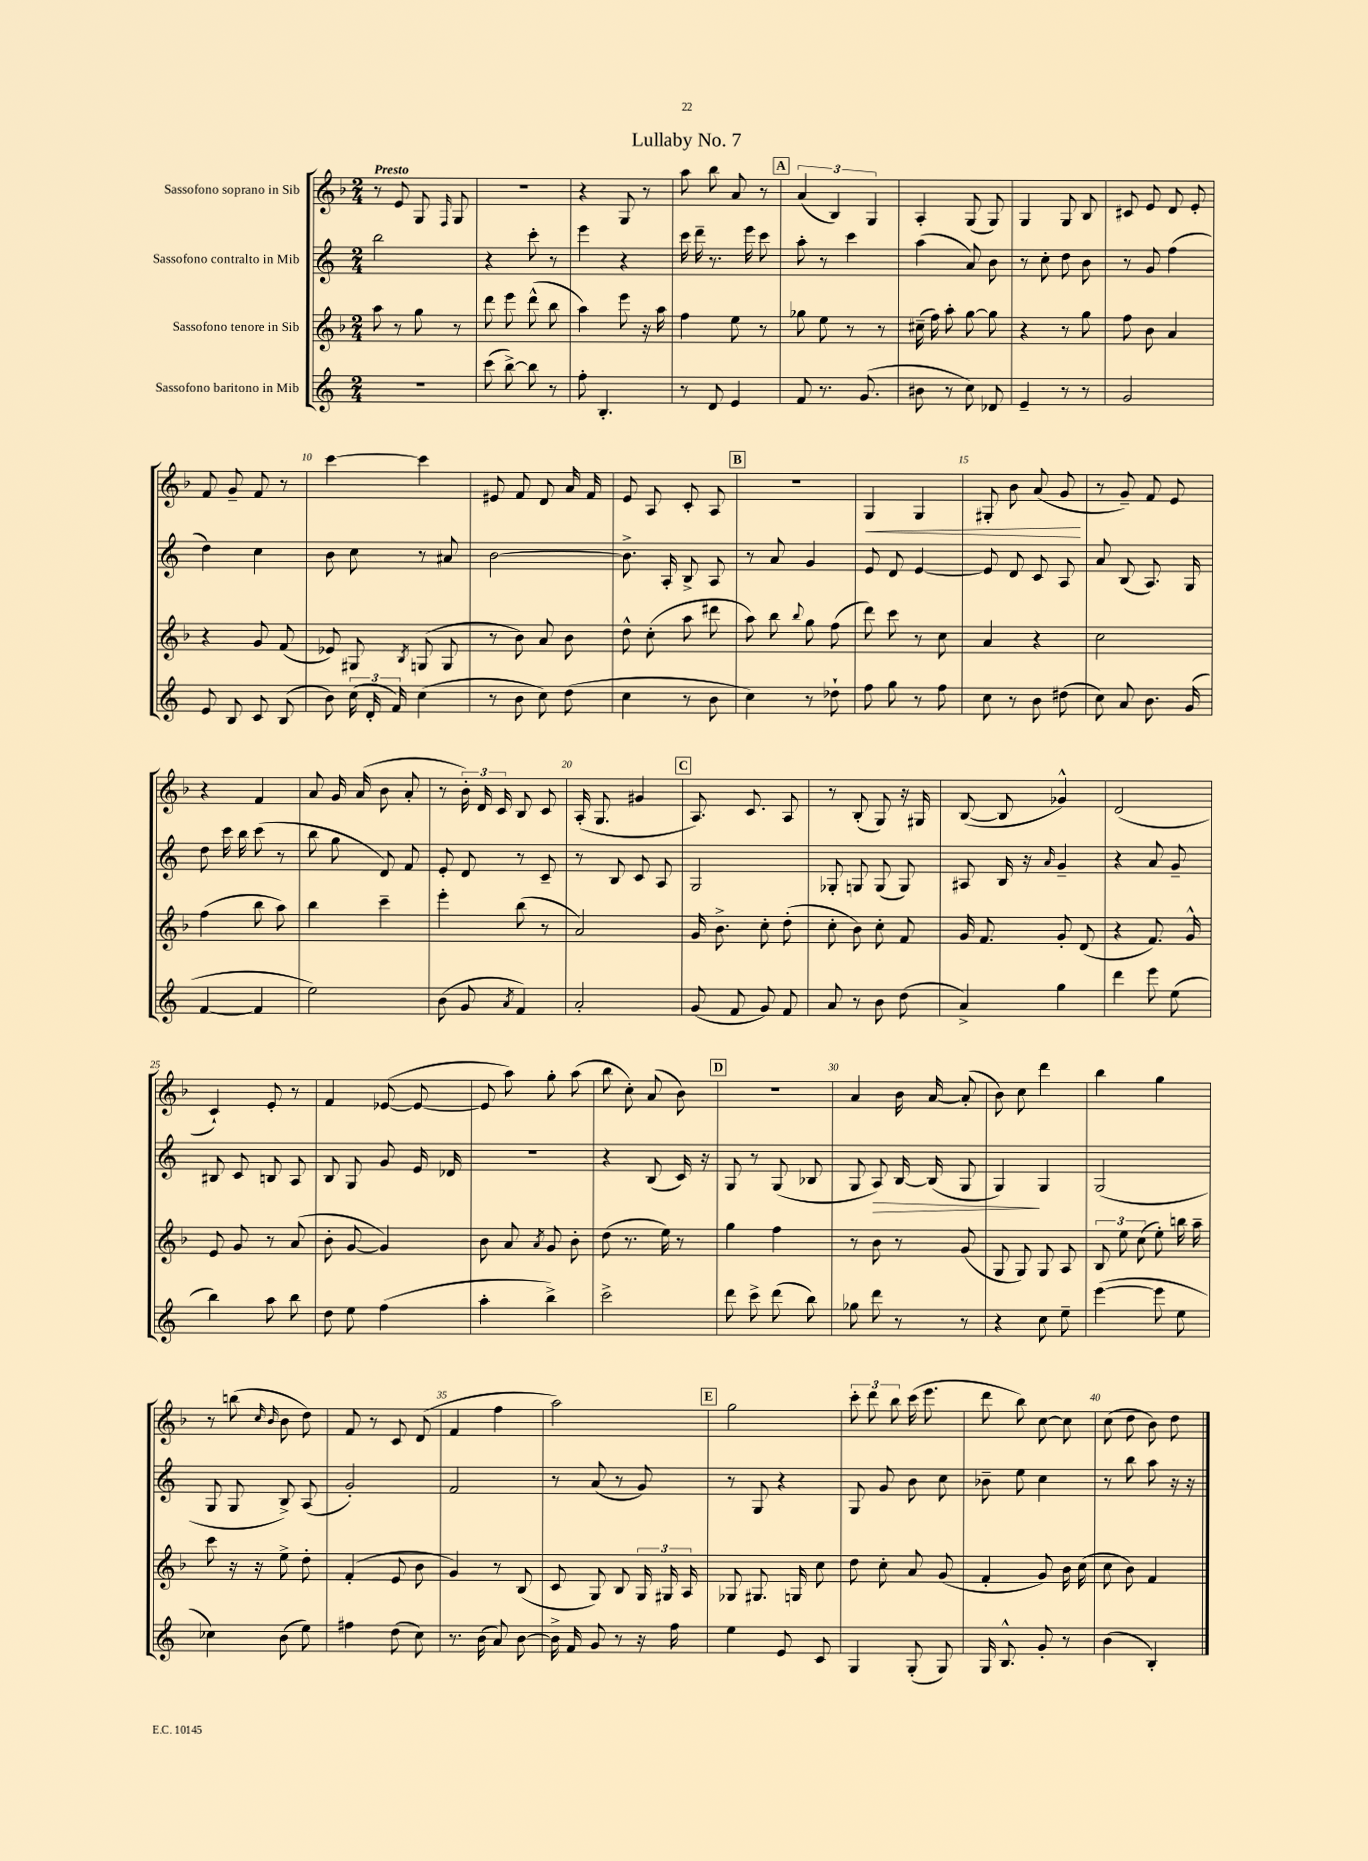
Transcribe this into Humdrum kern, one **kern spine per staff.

**kern	**kern	**kern	**kern
*staff4	*staff3	*staff2	*staff1
*clefG2	*clefG2	*clefG2	*clefG2
*k[]	*k[b-]	*k[]	*k[b-]
*M2/4	*M2/4	*M2/4	*M2/4
2r	8aa	2bb	8r
.	8r	.	8e
.	8gg	.	8G
.	.	.	16qqF
.	8r	.	8G
=	=	=	=
(8ccc	8ddd	4r	2r
[8bb^)	8eee	.	.
8bb]	(8ddd^^	8ccc'	.
8r	8bb-	8r	.
=	=	=	=
8ff'	4aa)	4eee	4r
4.B'	.	.	.
.	8eee	4r	8G
.	16r	.	8r
.	16aa	.	.
=	=	=	=
8r	4ff	16ccc	8aa
.	.	16ddd~	.
8d	.	8.r	8bb-
4e	8ee	.	8a
.	.	16eee	.
.	8r	8ccc	8r
=	=	=	=
8f	8gg-	8aa'	(6a
8.r	8ee	8r	.
.	.	.	6B-)
.	8r	4ccc	.
(8.g	.	.	.
.	.	.	6G
.	8r	.	.
=	=	=	=
8b#	(16cc#~	(4aa	4A'
.	16ff)	.	.
8r	8aa'	.	.
8cc)	[8gg	8a)	(8G
8d-	8gg]	8b	8G)
=	=	=	=
4e~	4r	8r	4G
.	.	8cc'	.
8r	8r	8dd	8G
8r	8gg	8b	8B-
=	=	=	=
2g	8ff	8r	8c#
.	8b-	8g	8e
.	4a	(4ff	8d
.	.	.	8e'
=	=	=	=
8e	4r	4dd)	8f
8B	.	.	8g~
8c	8g	4cc	8f
(8B	(8f	.	8r
=	=	=	=
8b)	8e-)	8b	[4ccc
(24cc	8G#	8cc	.
24d'	.	.	.
24f)	.	.	.
.	8qB-	.	.
(4cc	(8G	8r	4ccc]
.	8G	8a#	.
=	=	=	=
8r	8r	[2b	8e#
8b	8b-)	.	8f
8cc)	8a	.	8d
(8dd	8b-	.	16a
.	.	.	16f
=	=	=	=
4cc	8dd^^	8.b^]	8e
.	(8cc'	.	8A
.	.	16A'	.
8r	8aa	8B^	8c'
8b	8ddd#	8A	8A
=	=	=	=
4cc)	8aa)	8r	2r
.	8bb-	8a	.
.	8qqbb-	.	.
8r	8gg	4g	.
8dd-`	(8ff	.	.
=	=	=	=
8ff	8ddd)	8e	4G
8gg	8ccc	8d	.
8r	8r	[4e	4G
8ff	8cc	.	.
=	=	=	=
8cc	4a	8e]	8G#'
8r	.	8d	8b-
8b	4r	8c	(8a
(8dd#	.	8A	8g
=	=	=	=
8cc)	2cc	8a	8r
8a	.	(8B	8g~)
8.b	.	8.A)	8f
.	.	.	8e
(16g	.	16G	.
=	=	=	=
[4f	(4ff	8dd	4r
.	.	16ccc	.
.	.	16bb	.
4f]	8bb-	(8ccc	4f
.	8aa)	8r	.
=	=	=	=
2ee)	4bb-	8bb	8a
.	.	8gg	16g
.	.	.	(16a
.	4ccc~	8d)	8b-
.	.	8f	8a'
=	=	=	=
(8b	4eee'	8e'	8r
8g	.	8d	24b-')
.	.	.	24d
.	.	.	24c
8qa	.	.	.
4f)	(8bb-	8r	8B-
.	8r	8c~	8c
=	=	=	=
2a'	2a)	8r	(16A'
.	.	.	8.G
.	.	8B	.
.	.	8c	4g#
.	.	8A	.
=	=	=	=
(8g	16g	2G	8.A)
.	8.b-^	.	.
8f	.	.	.
.	.	.	8.c
8g)	8cc'	.	.
8f	(8dd'	.	8A
=	=	=	=
8a	8cc'	8G-'	8r
8r	8b-)	8G	(8B-'
8b	8cc'	(8G	8G)
(8dd	8f	8G)	16r
.	.	.	16G#
=	=	=	=
4a^)	16g	8A#	([8B-
.	8.f	.	.
.	.	16B	8B-]
.	.	16r	.
.	.	16qqa	.
4gg	8g'	4g~	4g-^^)
.	(8d	.	.
=	=	=	=
4ddd	4r	4r	(2d
8eee	8.f)	8a	.
(8ee	.	8g~	.
.	16g^^	.	.
=	=	=	=
4bb)	8e	8B#	4c`)
.	8g	8c	.
8aa	8r	8B	8e'
8bb	(8a	8A	8r
=	=	=	=
8dd	8b-'	8B	4f
8ee	[8g	8G	.
(4ff	4g])	8g	([8e-
.	.	16e	8e-_
.	.	16d-	.
=	=	=	=
4aa'	8b-	2r	8e-]
.	8a	.	8aa)
.	8qa	.	.
4bb^)	8g	.	8gg'
.	8b-'	.	(8aa
=	=	=	=
2ccc^	(8dd	4r	8bb-
.	8.r	.	8cc')
.	.	(8B	(8a
.	16ee)	.	.
.	8r	16c)	8b-)
.	.	16r	.
=	=	=	=
8ddd	4gg	8G	2r
8ccc^	.	8r	.
(8ddd	4ff	(8G	.
8bb)	.	8B-	.
=	=	=	=
8gg-	8r	8G	4a
8ddd	8b-	8A)	.
8r	8r	[16B	16b-
.	.	(16B]	[16a
8r	(8g	8G	(8a']
=	=	=	=
4r	8G	4G)	8b-)
.	8G)	.	8cc
8cc	8G	4G	4ddd
8ee~	8A	.	.
=	=	=	=
([4eee	12B-	(2G	4bb-
.	12ee	.	.
.	(12cc	.	.
8eee]	8ee')	.	4gg
8ee	16bb	.	.
.	16aa~	.	.
=	=	=	=
4cc-)	8ccc	8G	8r
.	16r	8G	(8bb
.	16r	.	.
.	.	.	16qqcc
.	.	.	16qqb-
(8b	8ee^	8B^)	8b-
8ee)	8dd'	(8A	8dd)
=	=	=	=
4ff#	(4f'	2g')	8f
.	.	.	8r
(8dd	8e	.	8c
8cc)	8b-	.	(8d
=	=	=	=
8.r	4g)	2f	4f
(16b	.	.	.
8a)	8r	.	4ff
[8b	(8B-	.	.
=	=	=	=
16b^]	8c	8r	2aa)
16f	.	.	.
8g	8G)	(8a	.
8r	8B-	8r	.
16r	24G	8g)	.
.	24G#	.	.
16ff	.	.	.
.	24A	.	.
=	=	=	=
4ee	8G-	8r	2gg
.	8.G#	8G	.
8e	.	4r	.
.	16G	.	.
8c	8cc	.	.
=	=	=	=
4G	8dd	8G	12ccc'
.	.	.	12ddd
.	8cc'	8g	.
.	.	.	12bb-
(8G'	8a	8b	(16ccc
.	.	.	8.eee
8G)	(8g	8cc	.
=	=	=	=
16G	4f'	8b-~	8ddd
8.B^^	.	.	.
.	.	8ee	8bb-)
8g'	8g)	4cc	[8cc
8r	16b-	.	8cc]
.	(16cc	.	.
=	=	=	=
(4b	8cc	8r	(8cc
.	8b-)	8bb	8dd
4B')	4f	8aa	8b-)
.	.	16r	8dd
.	.	16r	.
==	==	==	==
*-	*-	*-	*-
